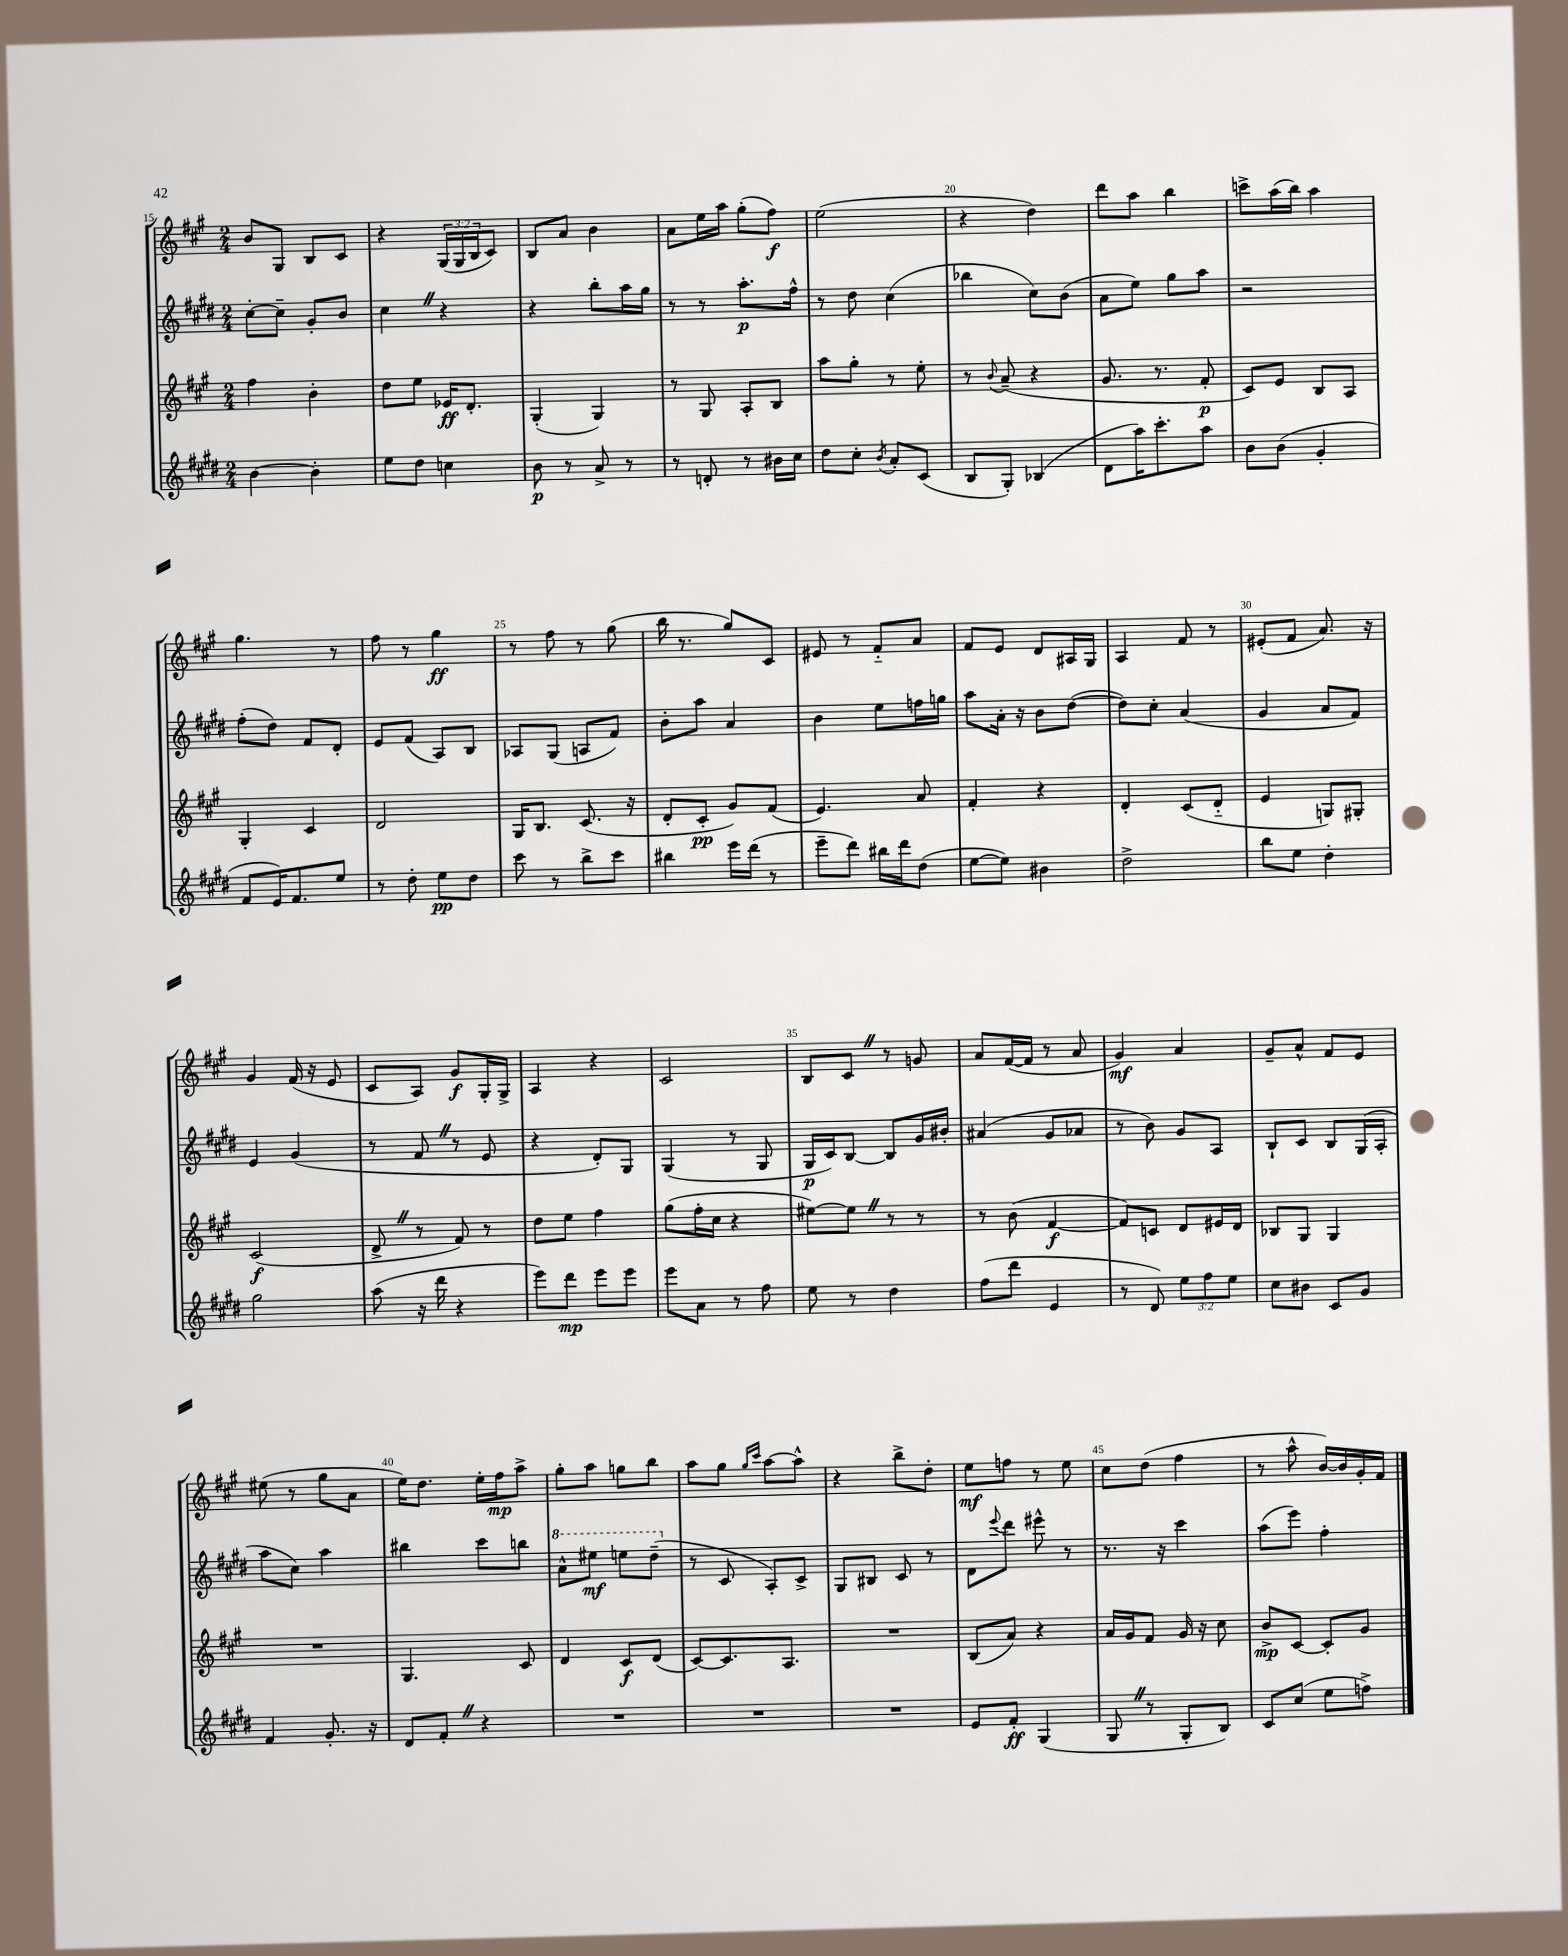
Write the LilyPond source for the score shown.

<<
\new StaffGroup <<
\new Staff = "s0" {
    \clef treble \key a \major \numericTimeSignature \time 2/4 \override Staff.TupletNumber.text = #tuplet-number::calc-fraction-text
    b'8 gis8 b8 cis'8 |
    r4 \tuplet 3/2 { gis16( gis16 b16 } cis'8) |
    b8 a'8 b'4 |
    a'8 e''16 a''16 gis''8-.( fis''8\f) |
    e''2( |
    r4 d''4) |
    d'''8 a''8 b''4 |
    c'''8-> a''16( b''16) a''4 |
    gis''4. r8 |
    fis''8 r8 gis''4\ff |
    r8 fis''8 r8 gis''8( |
    b''16 r8. gis''8) cis'8 |
    eis'8 r8 fis'8-_ a'8 |
    fis'8 e'8 d'8 ais16 gis16 |
    a4 fis'8 r8 |
    eis'8-.( fis'8 a'8.) r16 |
    gis'4 fis'16( r16 e'8 |
    cis'8 a8) gis'8\f gis16-. gis16-> |
    a4 r4 |
    cis'2 |
    b8 cis'8 \once \override BreathingSign.text = \markup { \musicglyph "scripts.caesura.straight" } \breathe r8 g'8 |
    a'8 fis'16~( fis'16 r8 a'8 |
    gis'4\mf) a'4 |
    gis'8-- a'8-^ fis'8 e'8 |
    eis''8( r8 gis''8 a'8 |
    e''16) d''8. e''16-. fis''16\mp a''8-> |
    gis''8-. a''8 g''8 b''8 |
    a''8 gis''8 \grace { gis''16 cis'''16 } a''8~ a''8-^ |
    r4 b''8-> d''8-. |
    e''8\mf f''8 r8 e''8 |
    cis''8 d''8( fis''4 |
    r8 a''8-^ b'16~) b'16 gis'16-. fis'16 \bar "|." |
}
\new Staff = "s1" {
    \clef treble \key e \major \numericTimeSignature \time 2/4
    cis''8~-. cis''8-- gis'8-. b'8 |
    cis''4 \once \override BreathingSign.text = \markup { \musicglyph "scripts.caesura.straight" } \breathe r4 |
    r4 b''8-. a''16 gis''16 |
    r8 r8 a''8.-.\p fis''16-^ |
    r8 dis''8 cis''4( |
    bes''4 cis''8) b'8( |
    a'8 e''8) gis''8 a''8 |
    r2 |
    fis''8-.( dis''8) fis'8 dis'8-. |
    e'8 fis'8( a8) b8 |
    aes8 gis8( a8 fis'8) |
    b'8-. a''8 a'4 |
    b'4 e''8 f''16 g''16 |
    a''8 a'16-. r16 b'8 dis''8~( |
    dis''8) cis''8-. a'4( |
    gis'4 a'8 fis'8) |
    e'4 gis'4( |
    r8 fis'8 \once \override BreathingSign.text = \markup { \musicglyph "scripts.caesura.straight" } \breathe r8 e'8 |
    r4 dis'8-.) gis8 |
    gis4( r8 gis8 |
    gis16\p cis'16) b8~ b8 gis'16 bis'16-. |
    ais'4( gis'8 aes'8 |
    r8 b'8) gis'8 a8 |
    b8-! cis'8 b8 gis16( a16-. |
    a''8 cis''8) a''4 |
    bis''4 cis'''8 b''8 |
    \ottava #1 a''8-^ eis'''8\mf e'''8 dis'''8--( \ottava #0 |
    r8 cis'8 a8-.) cis'8-> |
    gis8 bis8 cis'8 r8 |
    dis'8 \appoggiatura { e'''8 } dis'''8 eis'''8-^ r8 |
    r8. r16 cis'''4 |
    a''8( e'''8) fis''4-. \bar "|." |
}
\new Staff = "s2" {
    \clef treble \key a \major \numericTimeSignature \time 2/4
    fis''4 b'4-. |
    d''8 e''8 ees'16\ff d'8.-. |
    gis4-.( gis4) |
    r8 gis8 a8-. b8 |
    a''8 gis''8-. r8 e''8-. |
    r8 \appoggiatura { b'8 } a'8--( r4 |
    gis'8. r8. fis'8-.\p |
    cis'8) e'8 b8 a8 |
    gis4-. cis'4 |
    d'2 |
    gis16 b8. cis'8.( r16 |
    d'8-. cis'8-.\pp gis'8) fis'8( |
    e'4.) a'8 |
    fis'4-. r4 |
    d'4-. cis'8( d'8-_ |
    e'4 g8) gis8-. |
    cis'2\f( |
    d'8-> \once \override BreathingSign.text = \markup { \musicglyph "scripts.caesura.straight" } \breathe r8 fis'8) r8 |
    d''8 e''8 fis''4 |
    gis''8( fis''16-. cis''16 r4 |
    eis''8~) eis''8 \once \override BreathingSign.text = \markup { \musicglyph "scripts.caesura.straight" } \breathe r8 r8 |
    r8 b'8( fis'4~\f |
    fis'8) c'8 d'8 eis'16 d'16 |
    bes8 gis8 gis4 |
    R2 |
    gis4. cis'8 |
    d'4 cis'8\f d'8( |
    cis'8~) cis'8. a8. |
    R2 |
    b8( a'8) r4 |
    a'16 gis'16 fis'8 gis'16 r16 cis''8 |
    b'8->\mp cis'8~ cis'8-. gis'8 \bar "|." |
}
\new Staff = "s3" {
    \clef treble \key e \major \numericTimeSignature \time 2/4 \override Staff.TupletNumber.text = #tuplet-number::calc-fraction-text
    b'4~ b'4-. |
    e''8 dis''8 c''4 |
    b'8\p r8 a'8-> r8 |
    r8 d'8-. r8 bis'16 cis''16 |
    dis''8 cis''8-. \acciaccatura { b'8 } a'8-. cis'8( |
    b8 gis8-.) bes4( |
    dis'8 a''16) cis'''8.-. a''8 |
    b'8 b'8( gis'4-. |
    fis'8 e'16) fis'8. e''8 |
    r8 dis''8-. e''8\pp dis''8 |
    cis'''8 r8 b''8-> cis'''8 |
    bis''4 e'''16 dis'''16( r8 |
    e'''8-- dis'''8) bis''16 dis'''16 dis''8( |
    e''8~ e''8) bis'4 |
    dis''2-> |
    b''8 e''8 dis''4-. |
    gis''2 |
    a''8( r16 dis'''16 r4 |
    e'''8) dis'''8\mp e'''8 e'''8 |
    e'''8 a'8 r8 fis''8 |
    e''8 r8 dis''4 |
    fis''8( dis'''8 e'4 |
    r8 dis'8) \tuplet 3/2 { e''8 fis''8 e''8 } |
    cis''8 bis'8 cis'8 gis'8 |
    fis'4 gis'8.-. r16 |
    dis'8 fis'8-. \once \override BreathingSign.text = \markup { \musicglyph "scripts.caesura.straight" } \breathe r4 |
    R2 |
    R2 |
    R2 |
    e'8 fis'8-.\ff gis4( |
    gis8 \once \override BreathingSign.text = \markup { \musicglyph "scripts.caesura.straight" } \breathe r8 gis8-. b8) |
    cis'8 cis''8( e''8 f''8->) \bar "|." |
}
>>
>>
\layout { \context { \Score currentBarNumber = #15 \override BarNumber.break-visibility = ##(#f #t #t) barNumberVisibility = #(every-nth-bar-number-visible 5) } }
